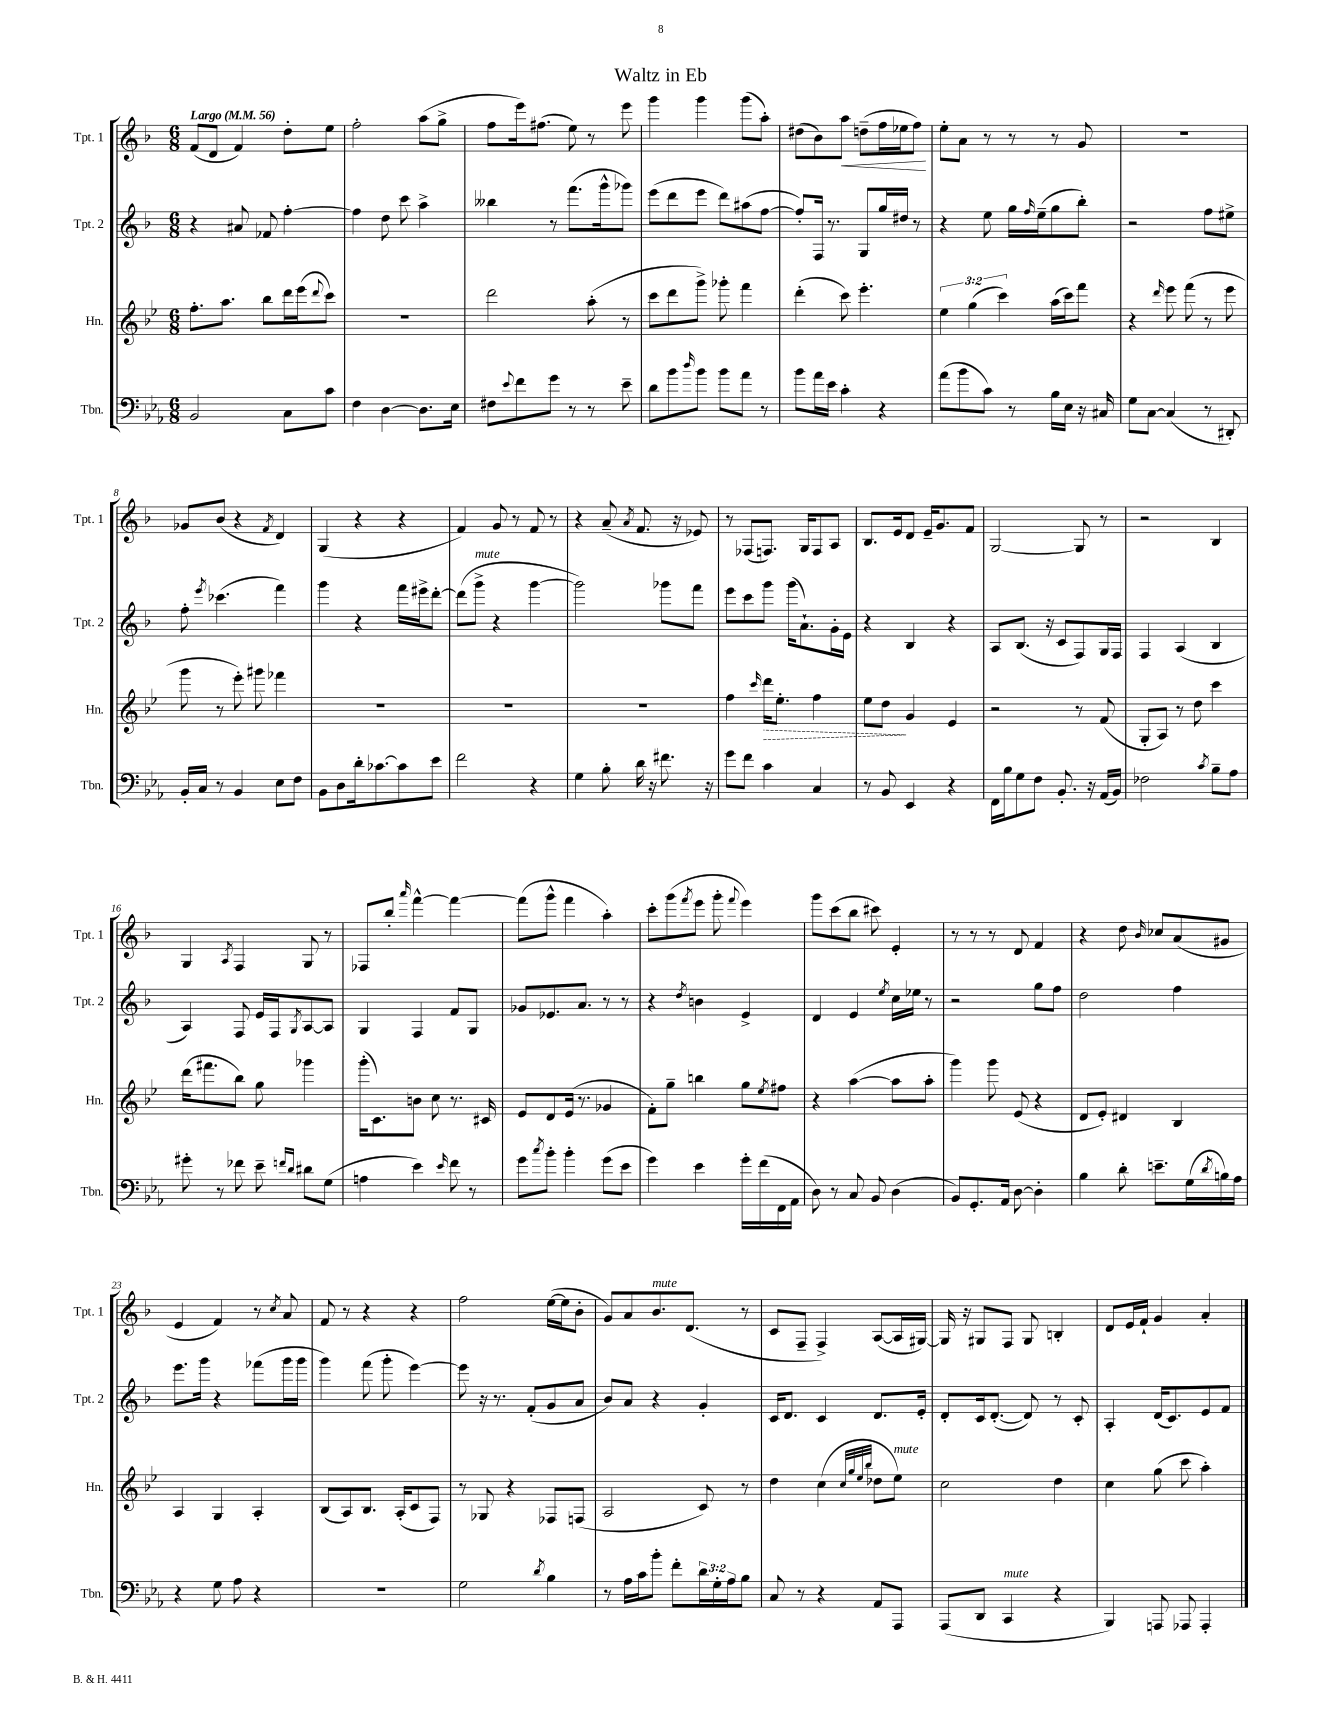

**kern	**kern	**kern	**kern
*staff4	*staff3	*staff2	*staff1
*clefF4	*clefG2	*clefG2	*clefG2
*k[b-e-a-]	*k[b-e-]	*k[b-]	*k[b-]
*M6/8	*M6/8	*M6/8	*M6/8
*MM56	*MM56	*MM56	*MM56
2BB-/	8.ff'\L	4r	(8f/L
.	.	.	8d/J
.	8.aa\J	.	.
.	.	8a#/	4f/)
.	8bb-\L	8f-/	.
8C\L	16ddd\L	[4ff'\	8dd'\L
.	(16eee-\J	.	.
.	8qqddd/	.	.
8c\J	8ccc\J)	.	8ee\J
=	=	=	=
4F\	2.r	4ff\]	2ff'\
[4D\	.	8dd\	.
.	.	8ccc\	.
8.D\]L	.	4aa^\	(8aa\L
.	.	.	8gg^\J
16E-\Jk	.	.	.
=	=	=	=
8F#\L	2ddd\	4bb--\	8ff\L
8qqe-/	.	.	.
8f\	.	.	16eee\k)
.	.	.	(8.ff#\J
8g\J	.	8r	.
8r	.	(8.fff\L	8ee\)
8r	(8aa'\	.	8r
.	.	16ggg^^\k	.
8e-~\	8r	8ggg-\J)	8eee\
=	=	=	=
8d\L	8ccc\L	(8eee\L	4ggg\
8b-\	8ddd\	8ddd\	.
16qqdd/	.	.	.
8b-\J	8ggg^\J)	8eee\J	4ggg\
8b-\L	8ggg-'\	8ddd\L)	.
8a-\J	4fff\	(8aa#\	(8ggg\L
8r	.	[8ff\J	8aa'\J)
=	=	=	=
8b-\L	(4ddd'\	8ff'/]L)	(8dd#\L
16a-\L	.	16F/Jk	8b-\)
16e-\JJ	.	8.r	.
4c'\	8ccc\)	.	8aa\J
.	4.eee-'\	8G/L	(8dd~\L
4r	.	16gg/L	16ff\L
.	.	16dd#/JJ	16ee-\J
.	.	8r	8ff\J)
=	=	=	=
(8a-\L	6ee-\	4r	8ee'\L
8b-\	.	.	8a\J
.	(6gg\	.	.
8c\J)	.	8ee\	8r
.	6ccc\)	.	.
8r	.	16gg\LL	8r
.	.	16qqff/	.
.	.	(16ee~\J	.
16B-\LL	(16aa\LL	8gg\	8r
16E-\JJ	16ccc\J)	.	.
16r	8fff\J	8bb-'\J)	8g/
16C#/	.	.	.
=	=	=	=
8G\L	4r	2r	2.r
[8C\J	.	.	.
.	16qqddd/	.	.
(4C/]	8eee-\	.	.
.	(8fff\	.	.
8r	8r	8ff\L	.
8DD#'/)	8eee-\	8ee#^\J	.
=	=	=	=
16BB-'/LL	8ggg\	8ff'\	8g-/L
16C/JJ	.	.	.
.	.	8qeee/	.
8r	8r	(4.ccc-\	(8b-/J
4BB-/	8eee-'\)	.	4r
.	8ggg#\	.	.
.	.	.	8qf/
8E-\L	4fff-\	4fff\)	4d/)
8F\J	.	.	.
=	=	=	=
8BB-\L	2.r	4ggg\	(4G/
8D\	.	.	.
16d'\k	.	4r	4r
[8.c-\	.	.	.
8c-\]	.	16fff\LL	4r
.	.	16eee#^\J	.
8e-\J	.	[8ddd'\J	.
=	=	=	=
2f\	2.r	(8ddd\]L	4f/)
.	.	8ggg^\J	.
.	.	4r	8g/
.	.	.	8r
4r	.	[4ggg\	8f/
.	.	.	8r
=	=	=	=
4G\	2.r	2ggg\])	4r
8B-'\	.	.	(8a~/
.	.	.	8qa/
16d\	.	.	8.f/
16r	.	.	.
8.f#\	.	8ggg-\L	.
.	.	.	16r
.	.	8fff\J	8e-/)
16r	.	.	.
=	=	=	=
8g\L	4ff\	8eee\L	8r
8f\J	.	8ccc\	(8F-/L
.	16qqccc/	.	.
4c\	16ddd\LK	8ggg\J	8.F/J)
.	8.ee-'\J	.	.
.	.	(16ggg\LK	.
.	.	8.a`\)	16G/LK
4C/	4ff\	.	8F/
.	.	16g'\L	8A/J
.	.	16e\JJ	.
=	=	=	=
8r	8ee-\L	4r	8.B-/L
8BB-/	8dd\J	.	.
.	.	.	16e/k
4EE-/	4g/	4B-/	8d/J
.	.	.	16e~/LK
.	.	.	8.g/
4r	4e-/	4r	.
.	.	.	8f/J
=	=	=	=
16FF\LL	2r	8A/L	[2G/
16B-\J	.	.	.
8G\	.	(8.B-/J	.
8F\J	.	.	.
.	.	16r	.
8.BB-'/	.	8c/L	.
.	8r	8F/)	8G/]
16r	.	.	.
(16AA-/LL	(8f/	16G/L	8r
16BB-/JJ)	.	16F/JJ	.
=	=	=	=
2F-\	8G'/L	4F/	2r
.	8A/J)	.	.
.	8r	(4A/	.
.	8dd\	.	.
8qc/	.	.	.
8B-~\L	4ccc\	4B-/	4B-/
8A-\J	.	.	.
=	=	=	=
8g#'\	(16ddd\LK	4A/)	4G/
.	8.fff#\	.	.
8r	.	.	.
.	.	.	8qA/
8f-\	8bb-\J)	8F/	4F/
8e-~\	8gg\	16e/LL	.
.	.	16F/J	.
16qqf/LL	.	.	.
16qqd/JJ	.	8qG/	.
8d#\L	4ggg-\	[8A/	8G/
(8G\J	.	8A/]J	8r
=	=	=	=
4A\	(16ggg'\LK	4G/	8F-/L
.	8.c\)	.	.
.	.	.	8bb-'/J
.	.	.	16qqaaa/
4e-\)	8b\J	4F/	[4fff^^\
.	8cc\	.	.
16qqe-/	.	.	.
8f\	8.r	8f/L	4fff\_
8r	.	8G/J	.
.	16c#/	.	.
=	=	=	=
8g\L	8e-/L	8g-/L	(8fff\]L
8qcc/	.	.	.
8b-'\J	8d/	8.e-/	8ggg^^\J
4b-'\	(16e-/Jk	.	4fff\
.	8.r	8.a/J	.
(8g\L	4g-/	8r	4aa'\)
8e-\J	.	8r	.
=	=	=	=
4g\)	8f'\L)	4r	8ccc'\L
.	8gg~\J	.	(8ggg\
.	.	8qdd/	8qfff/
4e-\	4bb\	4b\	8eee\J
.	.	.	8ggg'\
.	.	.	8qqfff/
16g'\LL	8gg\L	4e^/	4eee\)
(16f\	.	.	.
.	8qee-/	.	.
16FF\	8ff#\J	.	.
16AA-\JJ	.	.	.
=	=	=	=
8D\)	4r	4d/	8ggg\L
8r	.	.	(8ccc\
8C/	([4aa\	4e/	8bb-\J
8BB-/	.	.	8ccc#\)
.	.	8qee/	.
(4D\	8aa\]L	16cc\LL	4e'/
.	.	16ee-\JJ	.
.	8aa'\J	8r	.
=	=	=	=
8BB-/L)	4ggg\)	2r	8r
8.GG'/	.	.	8r
.	8ggg\	.	8r
16AA-/Jk	.	.	.
[8D\	(8e-/	.	8d/
4D'\]	4r	8gg\L	4f/
.	.	8ff\J	.
=	=	=	=
4B-\	8d/L	2dd\	4r
.	8e-'/J)	.	.
8d'\	4d#/	.	8dd\
.	.	.	16qqb-/
8.e~\L	.	.	8cc-/L
.	4B-/	4ff\	(8a/
(16G\L	.	.	.
8qd/	.	.	.
16B\)	.	.	8g#/J
16A-\JJ	.	.	.
=	=	=	=
4r	4A/	8.eee\L	4e/
.	.	16ggg\Jk	.
8G\	4G/	4r	4f/)
8A-\	.	.	.
4r	4A'/	(8fff-\L	8r
.	.	.	8qcc/
.	.	16ggg\L	8a/
.	.	16ggg\JJ	.
=	=	=	=
2.r	(8B-/L	4ggg\)	8f/
.	8A/)	.	8r
.	8.B-/J	(8fff\	4r
.	.	8ggg'\	.
.	(16A'/LK	.	.
.	8c/	[4eee\)	4r
.	8F/J)	.	.
=	=	=	=
2G\	8r	8eee\]	2ff\
.	8G-/	16r	.
.	.	8.r	.
.	4r	.	.
.	.	(8f'/L	.
8qd/	.	.	.
4B-\	8F-/L	8g/	([16ee\LL
.	.	.	16ee\]J
.	(8F/J	8a/J	8b-'\J
=	=	=	=
8r	2A/	8b-/L)	8g/L)
16A-\LL	.	8a/J	8a/
16c\J	.	.	.
8b-'\J	.	4r	8.b-/
8f'\L	.	.	.
.	.	.	(8.d/J
24d\L	8c/)	4g'/	.
24G'\	.	.	.
24A-\J	.	.	.
8B-\J	8r	.	8r
=	=	=	=
8C/	4dd\	16c/LK	8c/L
.	.	8.d/J	.
8r	.	.	8F~/J
4r	(4cc\	4c/	4F^/)
.	32qqcc/LLL	.	.
.	32qqgg/	.	.
.	32qqee-/	.	.
.	32qqbb-/JJJ	.	.
8AA-/L	8dd-\L	8.d/L	([8A/L
8AAA-/J	8ee-\J)	.	16A/]L
.	.	16e'/Jk	[16G#/JJ)
=	=	=	=
(8AAA-/L	2cc\	8d'/L	16G#/]
.	.	.	16r
8DD/J	.	16c/k	8G#/L
.	.	([8.d'/J	.
4CC/	.	.	8F/J
.	.	8d/])	8G#/
4r	4dd\	8r	4B'/
.	.	8c'/	.
=	=	=	=
4BBB-/)	4cc\	4A'/	8d/L
.	.	.	16e/L
.	.	.	16f`/JJ
8AAA/	(8gg\	(16d/LK	4g/
.	.	8.c/)	.
8AAA-/	8ccc\	.	.
4AAA-'/	4aa'\)	8e/	4a'/
.	.	8f/J	.
==	==	==	==
*-	*-	*-	*-
